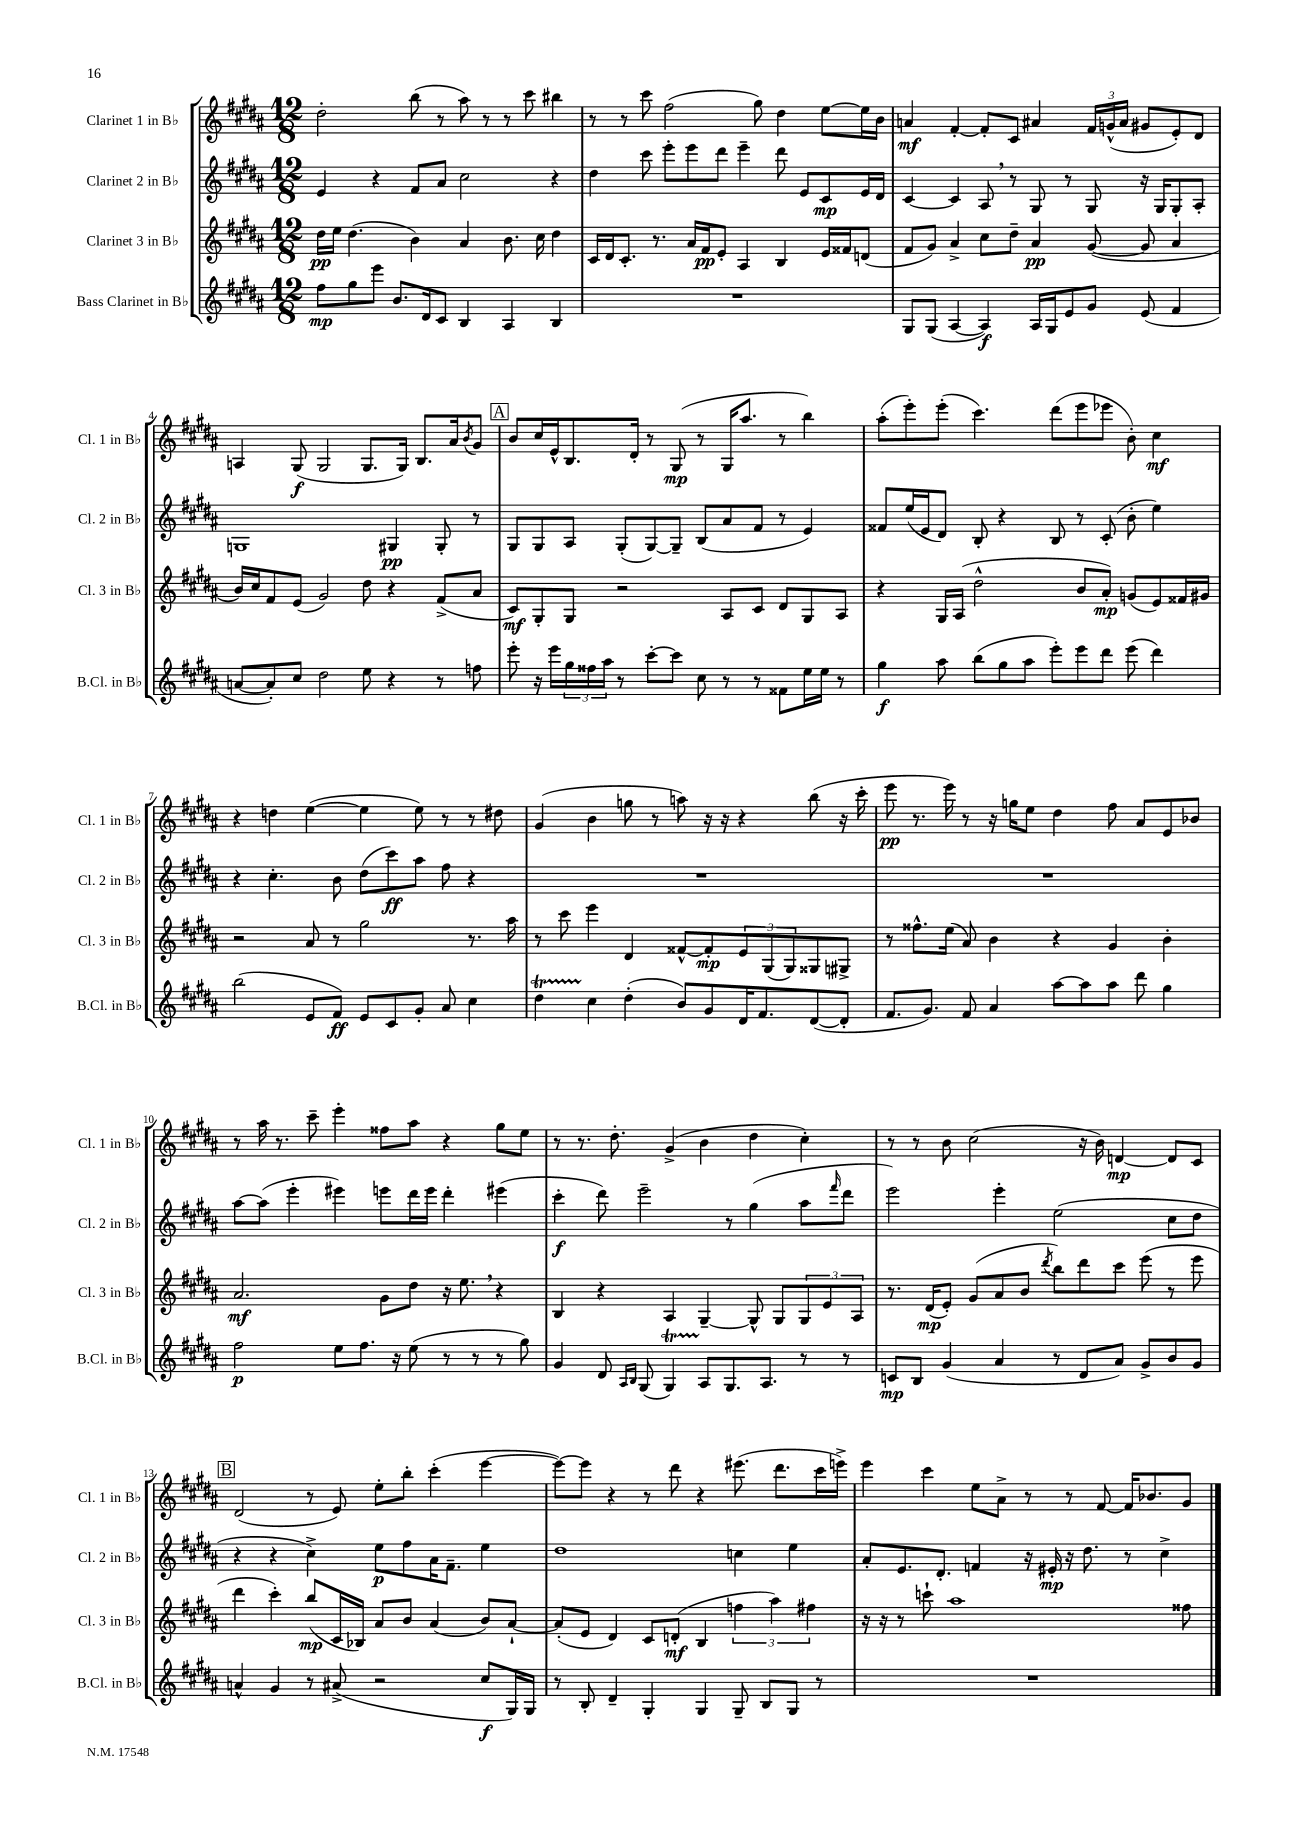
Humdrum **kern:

**kern	**dynam	**kern	**dynam	**kern	**dynam	**kern	**dynam
*part4	*part4	*part3	*part3	*part2	*part2	*part1	*part1
*staff4	*staff4	*staff3	*staff3	*staff2	*staff2	*staff1	*staff1
*I"Bass Clarinet in B♭	*	*I"Clarinet 3 in B♭	*	*I"Clarinet 2 in B♭	*	*I"Clarinet 1 in B♭	*
*I'B.Cl. in B♭	*	*I'Cl. 3 in B♭	*	*I'Cl. 2 in B♭	*	*I'Cl. 1 in B♭	*
*clefG2	*	*clefG2	*	*clefG2	*	*clefG2	*
*k[f#c#g#d#a#]	*	*k[f#c#g#d#a#]	*	*k[f#c#g#d#a#]	*	*k[f#c#g#d#a#]	*
*M12/8	*	*M12/8	*	*M12/8	*	*M12/8	*
=1	=1	=1	=1	=1	=1	=1	=1
8ff#\L	mp	16dd#\LL	pp	4e/	.	2dd#'\	.
.	.	16ee\JJ	.	.	.	.	.
8gg#\	.	(4.dd#\	.	.	.	.	.
8eee\J	.	.	.	4r	.	.	.
8.b/L	.	.	.	.	.	.	.
.	.	4b\)	.	8f#/L	.	(8bb\	.
16d#/k	.	.	.	.	.	.	.
8c#/J	.	.	.	8a#/J	.	8r	.
4B/	.	4a#/	.	2cc#\	.	8aa#\)	.
.	.	.	.	.	.	8r	.
4A#/	.	8.b\	.	.	.	8r	.
.	.	.	.	.	.	8ccc#\	.
.	.	16cc#\	.	.	.	.	.
4B/	.	4dd#\	.	4r	.	4bb#X\	.
=2	=2	=2	=2	=2	=2	=2	=2
1.r	.	16c#/LL	.	4dd#\	.	8r	.
.	.	16d#/J	.	.	.	.	.
.	.	8.c#'/J	.	.	.	8r	.
.	.	.	.	8ccc#\	.	8ccc#\	.
.	.	8.r	.	.	.	.	.
.	.	.	.	8eee'\L	.	(2ff#\	.
.	.	16a#/LL	.	8eee\	.	.	.
.	.	16f#/J	pp	.	.	.	.
.	.	8e'/J	.	8ddd#\J	.	.	.
.	.	4A#/	.	4eee~\	.	.	.
.	.	.	.	.	.	8gg#\)	.
.	.	4B/	.	8ddd#\	.	4dd#\	.
.	.	.	.	8e/L	.	.	.
.	.	16e/LL	.	8c#/	mp	[8ee\L	.
.	.	16f##X/J	.	.	.	.	.
.	.	(8dn/J	.	16e/L	.	16ee\L]	.
.	.	.	.	16d#/JJ	.	16b\JJ	.
=3	=3	=3	=3	=3	=3	=3	=3
8G#/L	.	8f#/L	.	[4c#/	.	4an/	mf
(8G#/J	.	8g#/J)	.	.	.	.	.
[4A#/	.	4a#^/	.	4c#/]	.	[4f#'/	.
4A#/])	f	8cc#\L	.	8A#,/	.	8f#'/L]	.
.	.	8dd#~\J	.	8r	.	8c#/J	.
16A#/LL	.	4a#/	pp	8G#/	.	4a#X/	.
16G#/J	.	.	.	.	.	.	.
8e/	.	.	.	8r	.	.	.
8g#/J	.	([8g#/	.	8G#/	.	24f#/LL	.
.	.	.	.	.	.	(24gn^^/	.
.	.	.	.	.	.	24a#/JJ	.
(8e/	.	8g#/]	.	16r	.	8g#X/L	.
.	.	.	.	16G#/KL	.	.	.
4f#/	.	4a#/	.	8G#'/	.	8e'/)	.
.	.	.	.	8A#'/J	.	8d#/J	.
!!LO:LB:g=z
=4	=4	=4	=4	=4	=4	=4	=4
[8an/L	.	16b/LL)	.	1Gn	.	4An/	.
.	.	16cc#/J	.	.	.	.	.
8a'/])	.	8f#/	.	.	.	.	.
8cc#/J	.	(8e/J	.	.	.	(8G#/	f
2dd#\	.	2g#/)	.	.	.	2G#/	.
8ee\	.	8dd#\	.	.	.	8.G#/L	.
4r	.	4r	.	4G#X/	pp	.	.
.	.	.	.	.	.	16G#/Jk)	.
.	.	.	.	.	.	8.B/L	.
8r	.	(8f#^/L	.	8G#'/	.	.	.
.	.	.	.	.	.	16a#/k	.
.	.	.	.	.	.	8qb/	.
8ffn\	.	8a#/J	.	8r	.	8g#/J	.
!!LO:REH:place=s1:t=A
=5	=5	=5	=5	=5	=5	=5	=5
8eee'\	.	8c#/L)	mf	8G#/L	.	8b/L	.
16r	.	8G#'/	.	8G#/	.	16cc#/L	.
16eee\LL	.	.	.	.	.	16e^^/J	.
24gg#\	.	8G#/J	.	8A#/J	.	8.B/	.
24ff##X\	.	.	.	.	.	.	.
24aa#\JJ	.	.	.	.	.	.	.
8r	.	2r	.	(8G#'/L	.	.	.
.	.	.	.	.	.	16d#'/Jk	.
[8ccc#'\L	.	.	.	[8G#/)	.	8r	.
8ccc#\J]	.	.	.	8G#~/J]	.	(8G#/	mp
8cc#\	.	.	.	(8B/L	.	8r	.
8r	.	8A#/L	.	8a#/	.	16G#/KL	.
.	.	.	.	.	.	8.aa#/J	.
8r	.	8c#/J	.	8f#/J	.	.	.
8f##X\L	.	8d#/L	.	8r	.	8r	.
16ee\L	.	8G#/	.	4e/)	.	4bb\)	.
16ee\JJ	.	.	.	.	.	.	.
8r	.	8A#/J	.	.	.	.	.
=6	=6	=6	=6	=6	=6	=6	=6
4gg#\	f	4r	.	8f##X/L	.	(8aa#'\L	.
.	.	.	.	(16ee/L	.	8eee'\)	.
.	.	.	.	16e/J	.	.	.
8aa#\	.	16G#/LL	.	8d#/J)	.	(8eee'\J	.
.	.	(16A#/JJ	.	.	.	.	.
(8bb\L	.	2dd#^^\	.	8B'/	.	4.ccc#\)	.
8gg#\	.	.	.	4r	.	.	.
8aa#\J	.	.	.	.	.	.	.
8eee'\L)	.	.	.	8B/	.	(8ddd#\L	.
8eee\	.	8b/L	.	8r	.	8eee\	.
8ddd#\J	.	8a#'/J)	mp	(8c#'/	.	8eee-X\J	.
(8eee\	.	(8gn/L	.	8b'\	.	8b'\)	.
4ddd#\)	.	8e/)	.	4ee\)	.	4cc#\	mf
.	.	16f##X/L	.	.	.	.	.
.	.	16g#X/JJ	.	.	.	.	.
!!LO:LB:g=z
=7	=7	=7	=7	=7	=7	=7	=7
(2bb\	.	2r	.	4r	.	4r	.
.	.	.	.	4.cc#'\	.	4ddn\	.
8e/L	.	8a#/	.	.	.	([4ee\	.
8f#/J)	ff	8r	.	8b\	.	.	.
8e/L	.	2gg#\	.	(8dd#\L	.	4ee\]	.
8c#/	.	.	.	8ccc#\)	ff	.	.
8g#'/J	.	.	.	8aa#\J	.	8ee\)	.
8a#/	.	.	.	8ff#\	.	8r	.
4cc#\	.	8.r	.	4r	.	8r	.
.	.	.	.	.	.	8dd#X\	.
.	.	16aa#\	.	.	.	.	.
=8	=8	=8	=8	=8	=8	=8	=8
4dd#t\	.	8r	.	1.r	.	(4g#/	.
.	.	8ccc#\	.	.	.	.	.
4cc#\	.	4eee\	.	.	.	4b\	.
(4dd#'\	.	4d#/	.	.	.	8ggn\	.
.	.	.	.	.	.	8r	.
8b/L)	.	[8f##X^^/L	.	.	.	8aan\)	.
8g#/	.	8f##'/]	mp	.	.	16r	.
.	.	.	.	.	.	16r	.
16d#/K	.	12e/	.	.	.	4r	.
8.f#/	.	.	.	.	.	.	.
.	.	(12G#/	.	.	.	.	.
.	.	12G#/)	.	.	.	.	.
([8d#/	.	8G##X/	.	.	.	(8bb\	.
8d#'/J]	.	8G#X^/J	.	.	.	16r	.
.	.	.	.	.	.	16ccc#'\	.
=9	=9	=9	=9	=9	=9	=9	=9
8.f#/L	.	8r	.	1.r	.	8eee\	pp
.	.	8.ff##X^^\L	.	.	.	8.r	.
8.g#/J)	.	.	.	.	.	.	.
.	.	(16ee\Jk	.	.	.	16eee\)	.
8f#/	.	8a#/)	.	.	.	8r	.
4a#/	.	4b\	.	.	.	16r	.
.	.	.	.	.	.	16ggn\KL	.
.	.	.	.	.	.	8ee\J	.
[8aa#\L	.	4r	.	.	.	4dd#\	.
8aa#\]	.	.	.	.	.	.	.
8aa#\J	.	4g#/	.	.	.	8ff#\	.
8ddd#\	.	.	.	.	.	8a#/L	.
4gg#\	.	4b'\	.	.	.	8e/	.
.	.	.	.	.	.	8b-X/J	.
!!LO:LB:g=z
=10	=10	=10	=10	=10	=10	=10	=10
2ff#\	p	2.a#/	mf	[8aa#\L	.	8r	.
.	.	.	.	(8aa#\J]	.	16aa#\	.
.	.	.	.	.	.	8.r	.
.	.	.	.	4eee'\	.	.	.
.	.	.	.	.	.	8ccc#~\	.
8ee\L	.	.	.	4eee#X\)	.	4eee'\	.
8.ff#\J	.	.	.	.	.	.	.
.	.	8g#\L	.	8eeen\L	.	8ff##X\L	.
16r	.	.	.	.	.	.	.
(8ee\	.	8dd#\J	.	16ddd#\L	.	8aa#\J	.
.	.	.	.	16eee\JJ	.	.	.
8r	.	16r	.	4ddd#'\	.	4r	.
.	.	8.ee,\	.	.	.	.	.
8r	.	.	.	.	.	.	.
8r	.	4r	.	(4eee#X\	.	8gg#\L	.
8gg#\)	.	.	.	.	.	8ee\J	.
=11	=11	=11	=11	=11	=11	=11	=11
4g#/	.	4B/	.	4ccc#'\	f	8r	.
.	.	.	.	.	.	8.r	.
8d#/	.	4r	.	8ddd#\)	.	.	.
.	.	.	.	.	.	8.dd#'\	.
16qqA#/LL	.	.	.	.	.	.	.
16qqB/JJ	.	.	.	.	.	.	.
(8G#/	.	.	.	2eee~\	.	.	.
4G#T/)	.	4A#/	.	.	.	(4g#^/	.
8A#/L	.	[4G#~/	.	.	.	4b\	.
8.G#/	.	.	.	8r	.	.	.
.	.	8G#^^/]	.	(4gg#\	.	4dd#\	.
8.A#/J	.	.	.	.	.	.	.
.	.	8G#/L	.	.	.	.	.
8r	.	12G#/	.	8aa#\L	.	4cc#'\)	.
.	.	12e/	.	.	.	.	.
.	.	.	.	16qqfff#/	.	.	.
8r	.	.	.	8ddd#\J	.	.	.
.	.	12A#/J	.	.	.	.	.
=12	=12	=12	=12	=12	=12	=12	=12
8cn/L	mp	8.r	.	2eee\)	.	8r	.
8B/J	.	.	.	.	.	8r	.
.	.	(16d#/KL	mp	.	.	.	.
(4g#/	.	8e'/J)	.	.	.	8b\	.
.	.	(8g#/L	.	.	.	(2cc#\	.
4a#/	.	8a#/	.	4eee'\	.	.	.
.	.	8b/J	.	.	.	.	.
.	.	8qddd#/	.	.	.	.	.
8r	.	8bb\L)	.	(2ee\	.	.	.
8d#/L	.	8ddd#\	.	.	.	16r	.
.	.	.	.	.	.	16b\)	.
8a#/J)	.	8ccc#\J	.	.	.	[4dn/	mp
8g#^/L	.	(8eee\	.	.	.	.	.
8b/	.	8r	.	8cc#\L	.	8d/L]	.
8g#/J	.	8eee\	.	8dd#\J	.	8c#/J	.
!!LO:LB:g=z
!!LO:REH:place=s1:t=B
=13	=13	=13	=13	=13	=13	=13	=13
4an^^/	.	4ddd#\	.	4r	.	(2d#/	.
4g#/	.	4ccc#'\)	.	4r	.	.	.
8r	.	(8bb/L	mp	4cc#^\)	.	8r	.
(8a#X^/	.	16c#/L	.	.	.	8e/)	.
.	.	16B-X/JJ)	.	.	.	.	.
2r	.	8a#/L	.	8ee\L	p	8ee'\L	.
.	.	8b/J	.	8ff#\	.	8bb'\J	.
.	.	(4a#/	.	16a#\K	.	(4ccc#'\	.
.	.	.	.	8.f#~\J	.	.	.
8cc#/L	f	8b/L)	.	4ee\	.	[4eee\	.
16G#/L)	.	[8a#`/J	.	.	.	.	.
16G#/JJ	.	.	.	.	.	.	.
=14	=14	=14	=14	=14	=14	=14	=14
8r	.	(8a#'/L]	.	1dd#	.	8eee\L_)	.
8B'/	.	8e/J	.	.	.	8eee\J]	.
4d#~/	.	4d#/)	.	.	.	4r	.
4G#'/	.	8c#/L	.	.	.	8r	.
.	.	(8dn'/J	mf	.	.	8ddd#\	.
4G#/	.	4B/	.	.	.	4r	.
8G#~/	.	6ffn\	.	4ccn\	.	(8.eee#X\	.
8B/L	.	.	.	.	.	.	.
.	.	6aa#\)	.	.	.	.	.
.	.	.	.	.	.	8.ddd#\L	.
8G#/J	.	.	.	4ee\	.	.	.
.	.	6ff#X\	.	.	.	.	.
8r	.	.	.	.	.	16ccc#\L	.
.	.	.	.	.	.	16eeen^\JJ)	.
=15	=15	=15	=15	=15	=15	=15	=15
1.r	.	16r	.	8a#'/L	.	4eee\	.
.	.	16r	.	.	.	.	.
.	.	8r	.	8.e/	.	.	.
.	.	8cccn`\	.	.	.	4ccc#\	.
.	.	.	.	8.d#'/J	.	.	.
.	.	1aa#	.	.	.	.	.
.	.	.	.	4fn/	.	8ee\L	.
.	.	.	.	.	.	8a#^\J	.
.	.	.	.	16r	.	8r	.
.	.	.	.	16e#X'/	mp	.	.
.	.	.	.	16r	.	8r	.
.	.	.	.	8.dd#\	.	.	.
.	.	.	.	.	.	[8f#/	.
.	.	.	.	8r	.	16f#/KL]	.
.	.	.	.	.	.	8.b-X/	.
.	.	.	.	4cc#^\	.	.	.
.	.	8ff##X\	.	.	.	8g#/J	.
==	==	==	==	==	==	==	==
*-	*-	*-	*-	*-	*-	*-	*-
